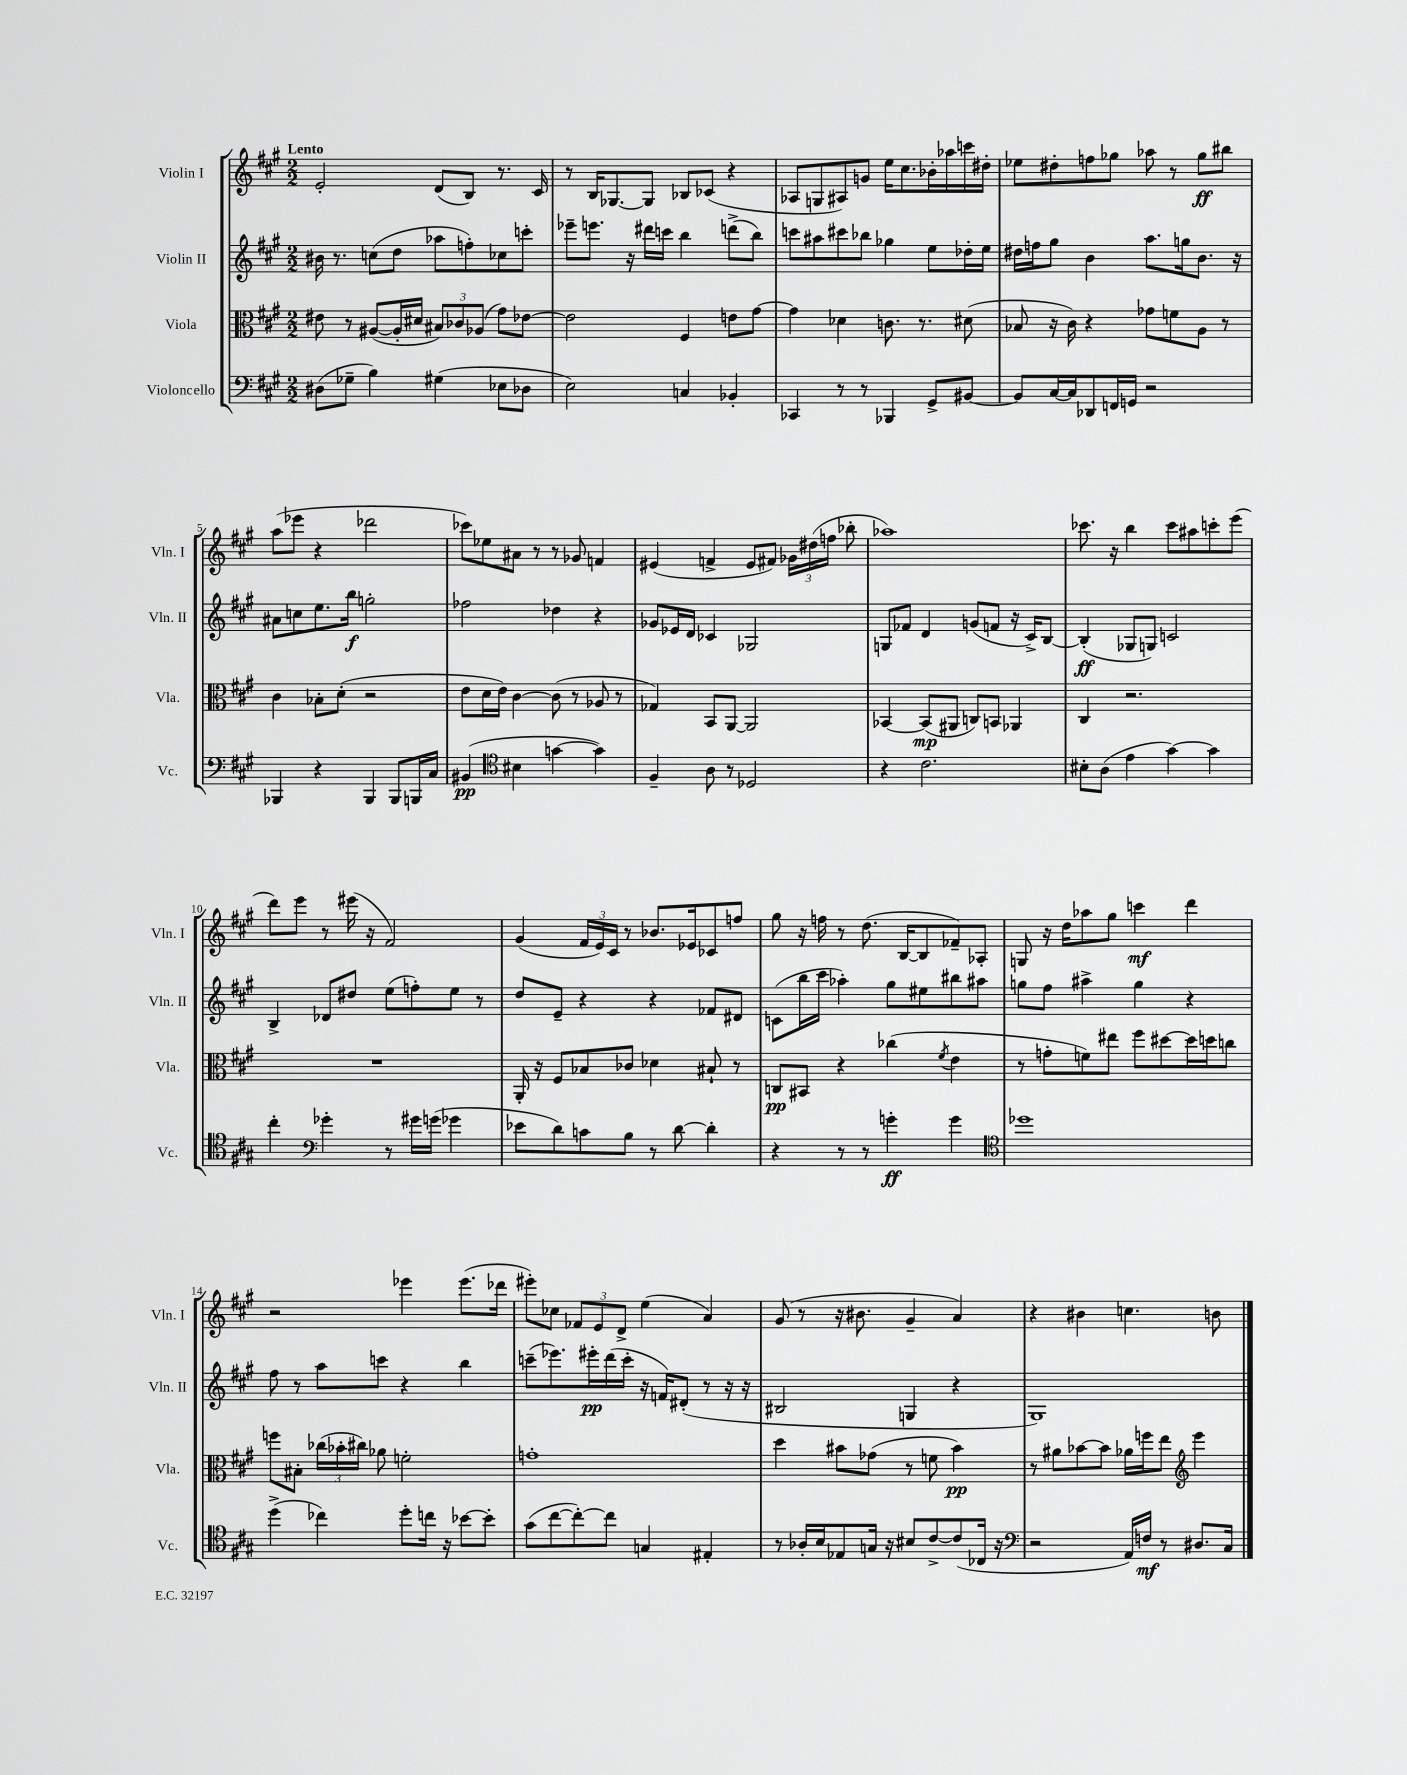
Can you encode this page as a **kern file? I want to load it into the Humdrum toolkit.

**kern	**kern	**kern	**kern
*staff4	*staff3	*staff2	*staff1
*clefF4	*clefC3	*clefG2	*clefG2
*k[f#c#g#]	*k[f#c#g#]	*k[f#c#g#]	*k[f#c#g#]
*M2/2	*M2/2	*M2/2	*M2/2
(8D#	8e#	16b#	2e'
.	.	8.r	.
8G-~	8r	.	.
4B)	([8A#	(8cc	.
.	16A#']	8dd	.
.	16d#	.	.
(4G#	12B#)	8aa-	(8d
.	12c-	.	.
.	.	8ff')	8B)
.	(12A-	.	.
8E-	8g#)	8cc-	8.r
8D-	[8e-	8ccc'	.
.	.	.	16c#
=	=	=	=
2E)	2e-]	8eee-~	8r
.	.	8.eee	16B
.	.	.	[8.G-
.	.	16r	.
.	.	16ddd#	8G-]
.	.	16ccc	.
4C	4F#	4bb	8B-
.	.	.	(8c-
4BB-'	8e	(8ddd^	4r
.	[8g#	8bb)	.
=	=	=	=
4CC-	4g#]	8ccc	8A-
.	.	8aa#	8G
8r	4d-	8ccc#	8A#)
8r	.	8bb-	8g
4BBB-	8.c	4gg-	16ee
.	.	.	8.cc#
.	8.r	.	.
8GG#^	.	8ee	16b-'
.	.	.	16aa-
[8BB#	(8d#	16dd-'	16ccc
.	.	16ee	16dd#'
=	=	=	=
8BB#]	8B-	16dd#	8ee-
.	.	16ff	.
[16C#	16r	8gg#	8dd#'
16C#]	16c#)	.	.
8DD-	4r	4b	8ff
16FF	.	.	8gg-
16GG	.	.	.
2r	8g-	8.aa	8aa-
.	8f	.	8r
.	.	16gg	.
.	8A	8.b	8gg-
.	8r	.	8bb#
.	.	16r	.
=	=	=	=
4BBB-	4c#	8a#	(8aa
.	.	8cc	8eee-
4r	8B-'	8.ee	4r
.	(8d'	.	.
.	.	16bb	.
4BBB-	2r	2gg'	2ddd-
8BBB-	.	.	.
16BBB	.	.	.
16C#	.	.	.
=	=	=	=
(4BB#	8e	2ff-	8ccc-)
.	16d	.	8ee-
.	16e)	.	.
*clefC4	*	*	*
4B#	[4c#	.	8a#
.	.	.	8r
[4g	(8c#]	4dd-	8r
.	8r	.	8g-
4g])	8A-	4r	4f
.	8r	.	.
=	=	=	=
4F#~	4G-)	8g-	(4e#
.	.	16e-	.
.	.	16d	.
8A	8BB	4c-	4f^
8r	[8AA	.	.
2D-	2AA]	2G-	8e#
.	.	.	8f#)
.	.	.	24g-
.	.	.	(24dd#
.	.	.	24ff
.	.	.	8bb-'
=	=	=	=
4r	[4BB-	8G	1aa-)
.	.	8f-	.
2.c#	(8BB-]	4d	.
.	8AA#	.	.
.	8C)	(8g	.
.	8BB	8f	.
.	4AA-	16r	.
.	.	16c#^)	.
.	.	[8B	.
=	=	=	=
8B#'	4C#	(4B']	8.ccc-
(8A	.	.	.
.	.	.	16r
4e	2.r	8G-	4bb
.	.	8G)	.
[4g#)	.	2c	8ccc-
.	.	.	8aa#
4g#]	.	.	8ccc'
.	.	.	(8eee
=	=	=	=
4cc#'	1r	4B^	8ddd)
.	.	.	8eee
*clefF4	*	*	*
4g-'	.	8d-	8r
.	.	8dd#	(16eee#
.	.	.	16r
8r	.	(8ee	2f#)
16g#	.	8ff')	.
(16g	.	.	.
4g-	.	8ee	.
.	.	8r	.
=	=	=	=
8e-	16AA'	8dd	(4g#
.	16r	.	.
8d)	8F#	8e~	.
8c	8B-	4r	24f#
.	.	.	24e)
.	.	.	24c#
8B	8c-	.	8r
8r	4d-	4r	8.b-
[8d	.	.	.
.	.	.	16e-
4d']	8B#`	8f-	8c-
.	8r	8d#	8ff
=	=	=	=
4r	8C	(8c	8gg#
.	8BB#	16bb	16r
.	.	16ccc#	16ff
8r	4r	4aa-')	8r
8r	.	.	(8.dd
4g'	(4cc-	8gg#	.
.	.	.	[16B
.	.	8ee#	8B]
.	8qf#	.	.
4g	4e	8bb#	8f-~)
.	.	8aa#	8A-'
=	=	=	=
*clefC4	*	*	*
1dd-	8r	8gg	8G
.	8g'	8ff#	16r
.	.	.	16dd
.	8f)	4aa#^	8aa-
.	8ee#	.	8gg#
.	8ff#	4gg	4ccc
.	[8dd#	.	.
.	16dd#]	4r	4ddd
.	16dd	.	.
.	8cc	.	.
=	=	=	=
(4dd^	8ff	8ff#	2r
.	8B#'	8r	.
4cc-)	(24cc-	8aa	.
.	24b-'	.	.
.	24cc#)	.	.
.	8a-	8ccc	.
8dd'	2f'	4r	4eee-
16cc	.	.	.
16r	.	.	.
[8b-	.	4bb	(8.eee-
8b-']	.	.	.
.	.	.	16ddd-
=	=	=	=
(8g#	1g'	(8ccc~	8eee#')
[8cc#	.	8.eee-)	8cc-
8cc#'_)	.	.	12f-
.	.	16eee#'	.
.	.	.	12e
8cc#]	.	(16ddd	.
.	.	.	12d^
.	.	16ccc'	.
4G	.	16r	(4ee
.	.	16f)	.
.	.	(8d#'	.
4E#'	.	8r	4a)
.	.	16r	.
.	.	16r	.
=	=	=	=
8r	4dd	2B#	(8g#
16A-'	.	.	8r
16B	.	.	.
8E-	8b#	.	16r
.	.	.	8.b#
16G	(8g-	.	.
16r	.	.	.
8B#	8r	4G	4g#~
[8c#^	8f	.	.
(8c#]	4b#)	4r	4a)
16C-	.	.	.
16r	.	.	.
=	=	=	=
*clefF4	*	*	*
2r	8r	1G#)	4r
.	8a#	.	.
.	[8b-	.	4b#
.	8b-]	.	.
16AA)	16a-	.	4.cc
16F	16ff	.	.
8r	8ee	.	.
*	*clefG2	*	*
8.D#	4eee	.	.
.	.	.	8b
16C#	.	.	.
==	==	==	==
*-	*-	*-	*-
